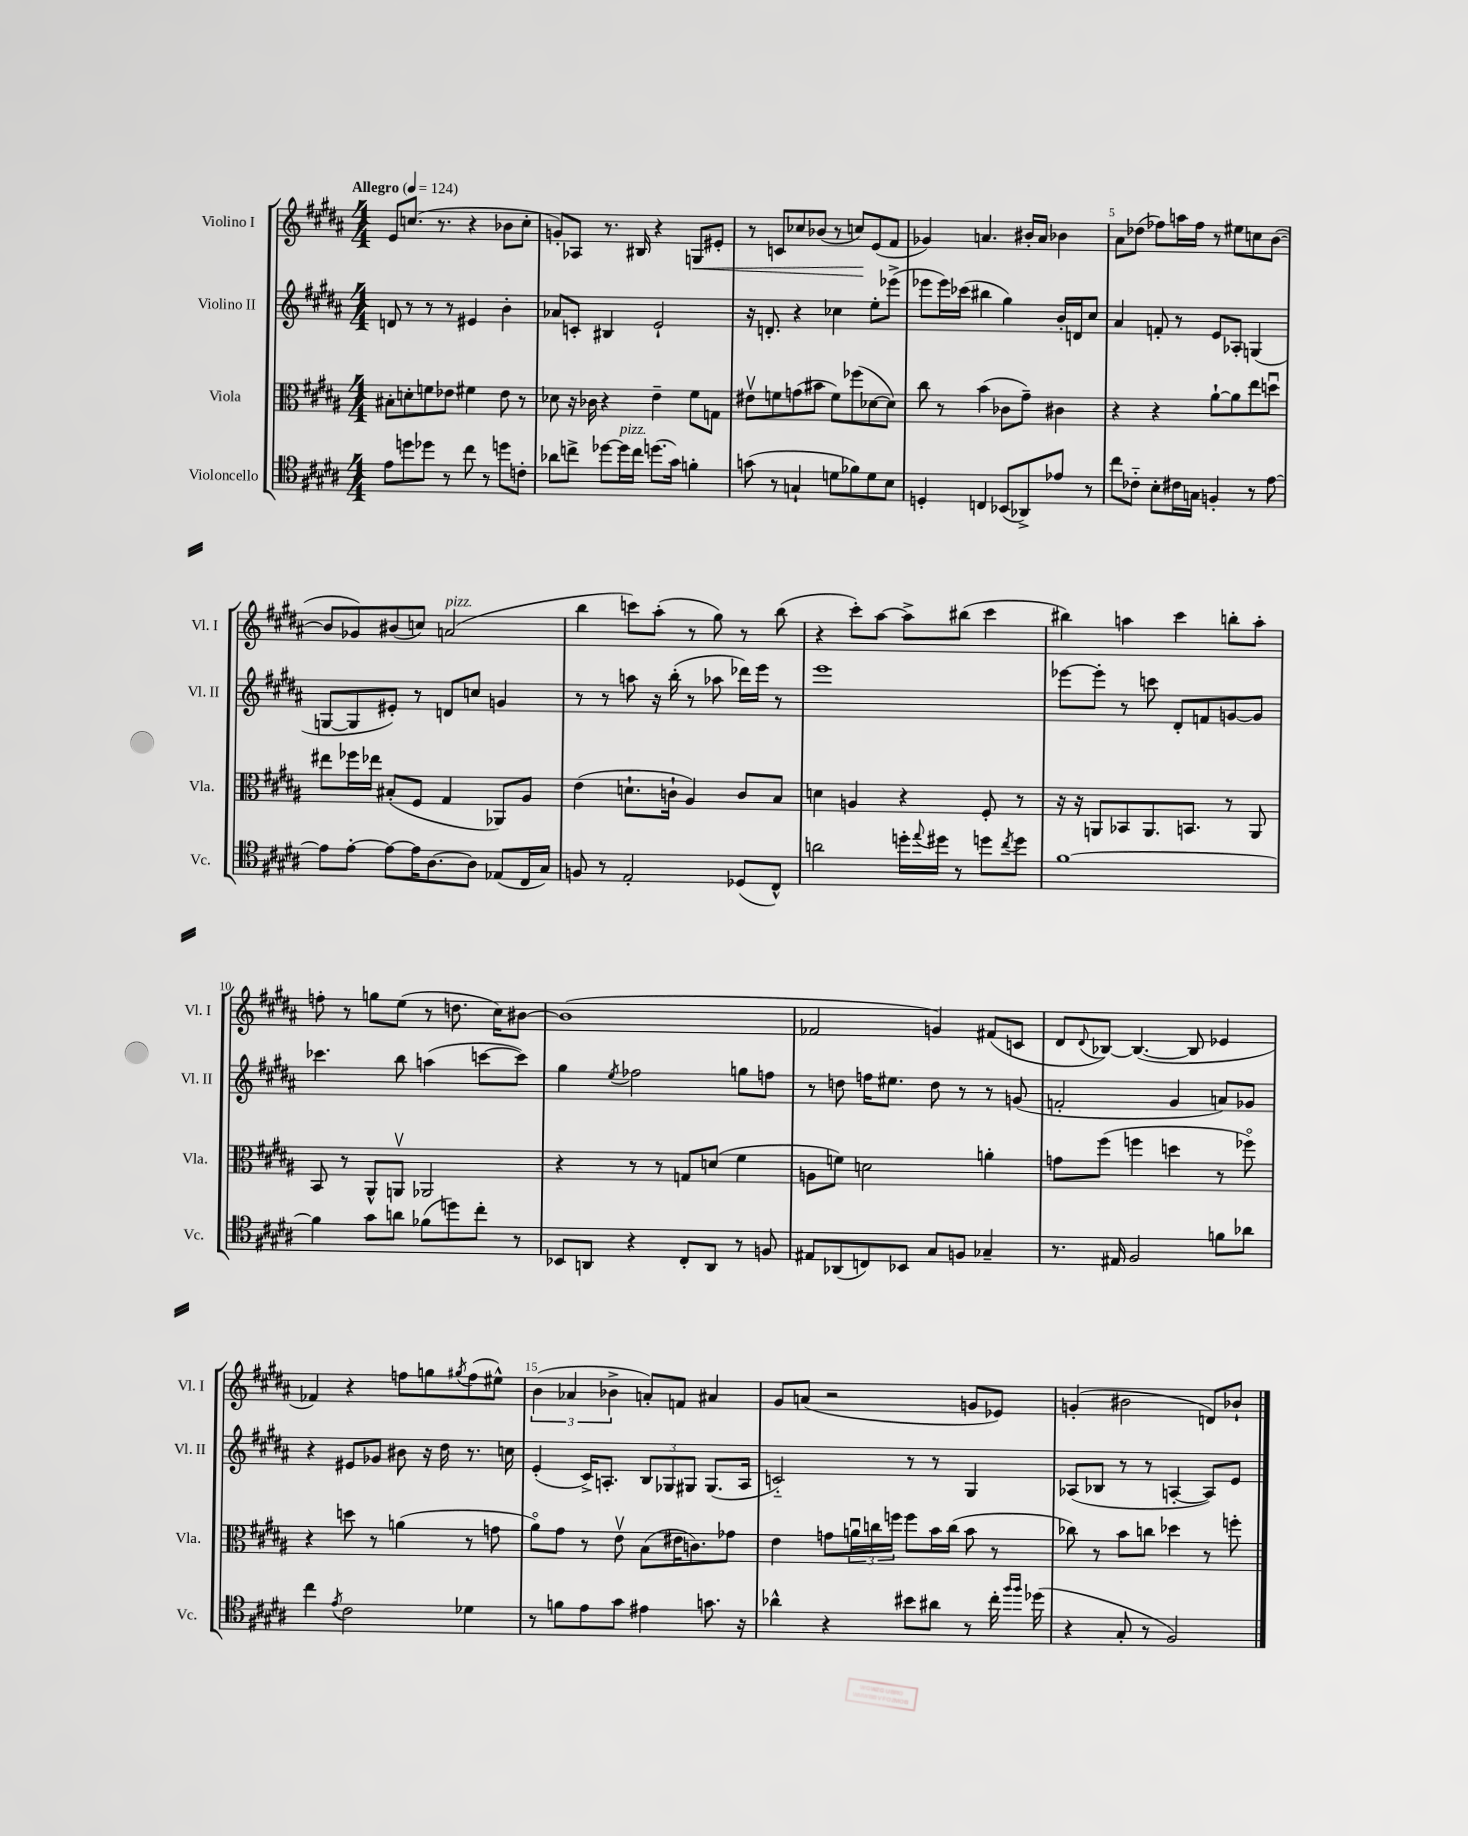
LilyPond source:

<<
\new StaffGroup <<
\new Staff = "s0" \with { instrumentName = "Violino I" shortInstrumentName = "Vl. I" } {
    \clef treble \key b \major \numericTimeSignature \time 4/4 \tempo "Allegro" 4 = 124
    e'8 c''8.( r8. r4 bes'8 c''8-. |
    g'8-.) aes8 r8. bis16 r4 g8\< eis'8-. |
    r8 c'8 ces''8 bes'8( r8 c''8\!) e'8( fis'8 |
    ges'4) a'4. bis'16-. a'16 bes'4 |
    ais'8 des''8( fes''8) a''16 fes''16 r8 eis''8 c''8 b'8~( |
    b'8 ges'8) bis'8( c''8) a'2^\markup { \italic "pizz." }( |
    b''4 c'''8) ais''8-.( r8 gis''8) r8 b''8( |
    r4 cis'''8-.) ais''8~ ais''8-> bis''8( cis'''4 |
    bis''4) a''4 cis'''4 b''8-. a''8-. |
    f''8-. r8 g''8 e''8( r8 d''8. cis''16) bis'8~ |
    bis'1( |
    fes'2 g'4) fis'8( c'8 |
    dis'8 \appoggiatura { dis'8 } bes8~) bes4.~( bes8 ees'4 |
    fes'4) r4 f''8 g''8 \acciaccatura { gis''8 } f''8( eis''8-^) |
    \tuplet 3/2 { b'4( aes'4 bes'4-> } a'8-.) f'8 ais'4 |
    gis'8 a'8( r2 g'8 ees'8) |
    g'4-.( bis'2 d'8) bes'8-! \bar "|." |
}
\new Staff = "s1" \with { instrumentName = "Violino II" shortInstrumentName = "Vl. II" } {
    \clef treble \key b \major \numericTimeSignature \time 4/4
    d'8 r8 r8 r8 eis'4 b'4-. |
    aes'8 c'8-. bis4 e'2-! |
    r16 d'8.-. r4 ces''4 e''8-. ees'''8->( |
    ees'''8 ees'''16) ces'''16( bis''4 gis''4) b'16-. d'16 cis''8 |
    ais'4 f'8-. r8 e'8 aes8-. g4( |
    g8~ g8 eis'8-.) r8 d'8 c''8 g'4 |
    r8 r8 a''8 r16 b''16-.( r8 aes''8 des'''16) e'''16 r8 |
    e'''1 |
    ees'''8~ ees'''8-. r8 c'''8 dis'8-. f'8 g'8~ g'8 |
    ces'''4. b''8 a''4( c'''8~ c'''8) |
    gis''4 \acciaccatura { e''8 } fes''2 g''8 f''8 |
    r8 d''8 f''16 eis''8. d''8 r8 r8 g'8( |
    f'2-. gis'4 a'8) ges'8 |
    r4 eis'8 ges'8 bis'8 r16 dis''16 r8. c''16 |
    e'4-.( cis'16->) a8.-. \tuplet 3/2 { b8 ges8 gis8 } gis8.( a16 |
    c'2-_) r8 r8 gis4 |
    aes8( bes8 r8 r8 a4~-. a8) e'8 \bar "|." |
}
\new Staff = "s2" \with { instrumentName = "Viola" shortInstrumentName = "Vla." } {
    \clef alto \key b \major \numericTimeSignature \time 4/4
    bis8-. d'8-. f'8 ees'8 fis'4 ees'8 r8 |
    des'8 r16 ces'16 r4 e'4-- fis'8 g8 |
    eis'8\upbow f'8 g'8( bis'8 f'8) fes''8( des'8~ des'8) |
    cis''8 r8 b'4( ces'8 gis'8--) cis'4 |
    r4 r4 ais'8~-! ais'8 e''8 d''8\downbow |
    eis''8 fes''16 ees''16 bis8-.( fis8 gis4 aes,8) ais8 |
    e'4( d'8.-! c'16-! ais4) c'8 b8 |
    d'4 a4 r4 fis8-. r8 |
    r16 r16 a,8 bes,8 a,8. b,8. r8 a,8 |
    b,8 r8 ais,8-^ a,8\upbow aes,2 |
    r4 r8 r8 g8 d'8( fis'4 |
    a8 f'8) d'2 a'4-. |
    g'8 fis''8( f''4 d''4 r8 fes''8\flageolet) |
    r4 d''8 r8 a'4( r8 g'8 |
    ais'8\flageolet) gis'8 r8 e'8\upbow b8( eis'16 c'8.) ges'8 |
    e'4 g'8 \tuplet 3/2 { a'16\downbow c''16 f''16 } f''8 b'16 c''16( b'8 r8 |
    ces''8) r8 b'8 c''8 des''4 r8 f''8-. \bar "|." |
}
\new Staff = "s3" \with { instrumentName = "Violoncello" shortInstrumentName = "Vc." } {
    \clef tenor \key b \major \numericTimeSignature \time 4/4
    e'8 d''8 des''8 r8 cis''8 r8 d''8 c'8-. |
    aes'8 c''8-> des''8~ des''16^\markup { \italic "pizz." } c''16 d''8.( gis'16) f'4-. |
    g'8( r8 g4-! d'8 fes'8) d'8 b8 |
    d4-. c4 bes,8( aes,8->) ees'8 r8 |
    cis''8 ces'8-_ b8-. cis'16 g16 f4-. r8 e'8~ |
    e'8 e'8~-. e'8~ e'16 ais8.~ ais8 ees8( cis16 gis16) |
    f8 r8 e2-. des8( cis8-^) |
    a'2 d''16-. \appoggiatura { e''8 } dis''16 r8 d''8 \acciaccatura { cis''8 } d''8 |
    fis'1~ |
    fis'4 gis'8 a'8 fes'8( d''8) cis''8-. r8 |
    bes,8 a,8 r4 cis8-. a,8 r8 f8 |
    eis8 aes,8( c8) bes,8 gis8 f8 ges4-- |
    r8. eis16 fis2 f'8 aes'8 |
    cis''4 \acciaccatura { e'8 } cis'2 des'4 |
    r8 f'8 e'8 gis'8 eis'4 g'8. r16 |
    aes'4-^ r4 bis'8 ais'8 r8 cis''16-. \grace { fis''16 fis''16 } des''16( |
    r4 gis8-. r8 fis2) \bar "|." |
}
>>
>>
\layout { \context { \Score \override BarNumber.break-visibility = ##(#f #t #t) barNumberVisibility = #(every-nth-bar-number-visible 5) } }
